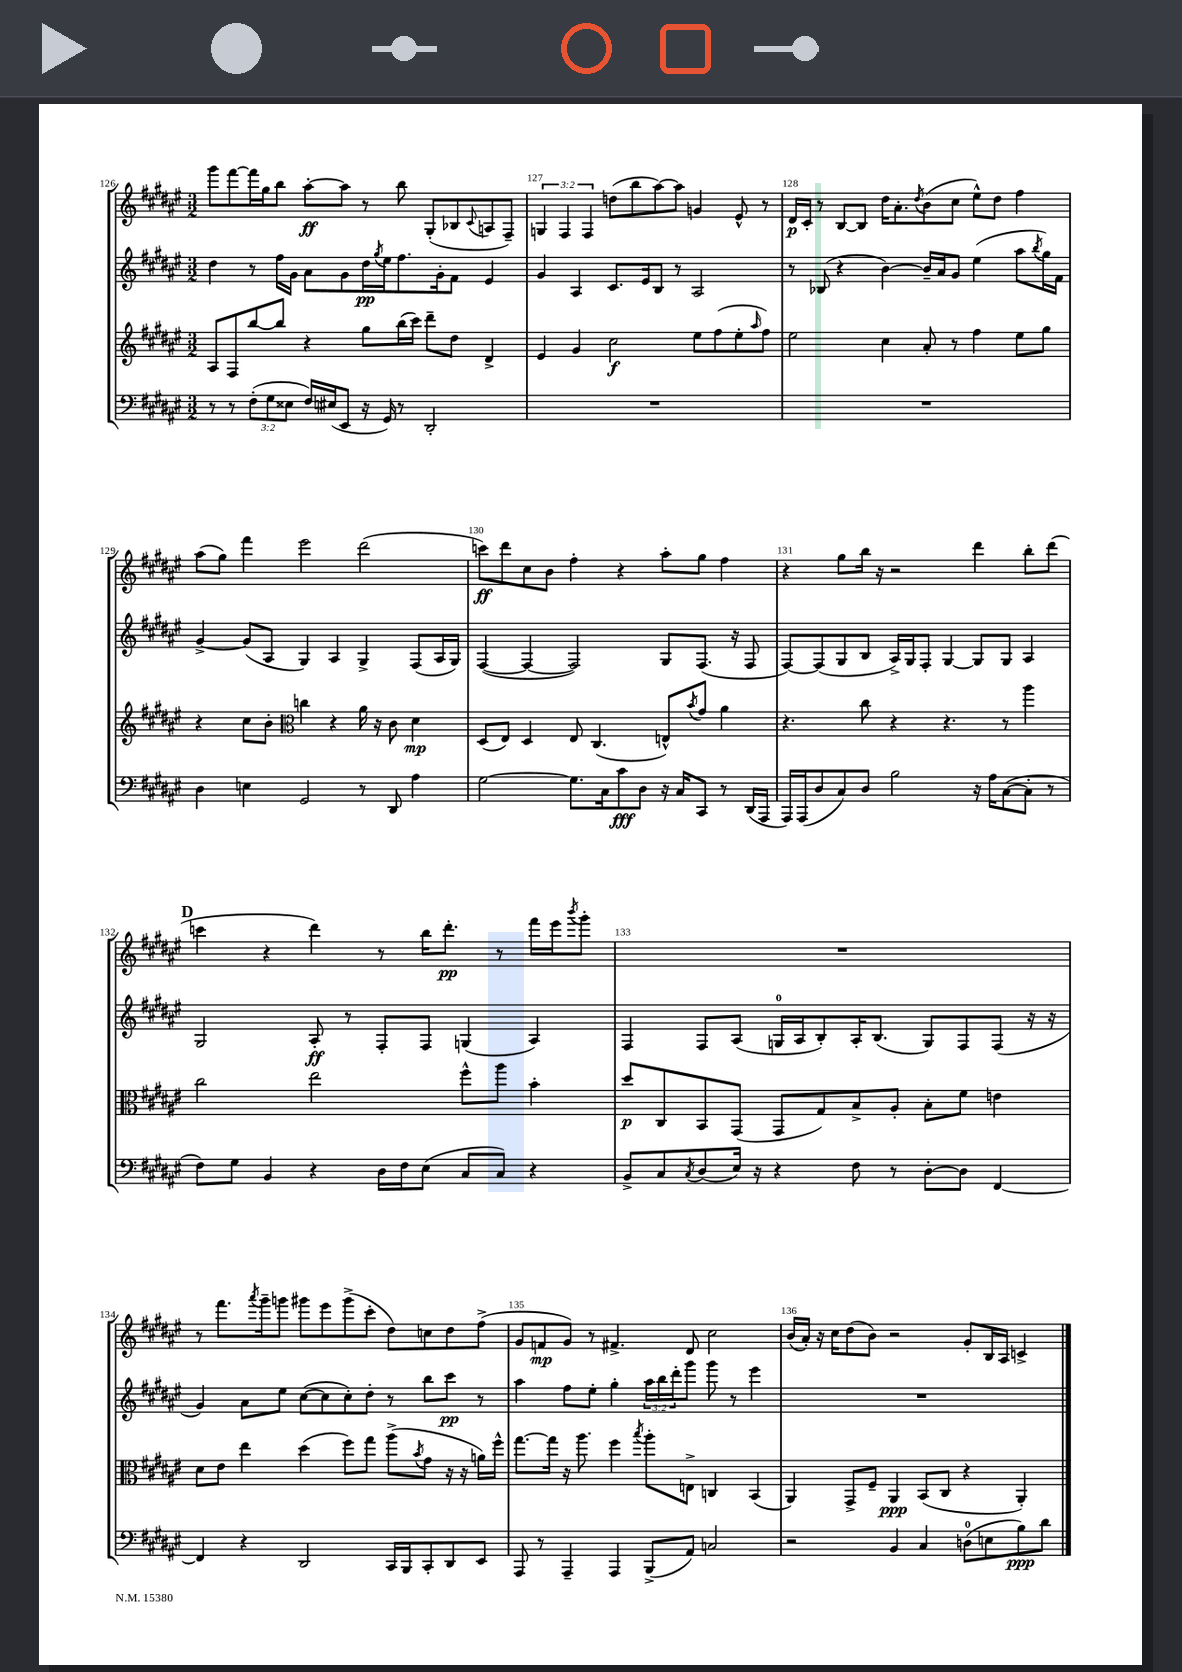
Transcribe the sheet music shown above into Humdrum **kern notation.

**kern	**kern	**kern	**kern
*staff4	*staff3	*staff2	*staff1
*clefF4	*clefG2	*clefG2	*clefG2
*k[f#c#g#d#a#e#]	*k[f#c#g#d#a#e#]	*k[f#c#g#d#a#e#]	*k[f#c#g#d#a#e#]
*M3/2	*M3/2	*M3/2	*M3/2
8r	8A#	4dd#	8ggg#
8r	8F#	.	[8fff#
(12F#'	[8bb	8r	16fff#]
.	.	.	16gg#
12G#	.	.	.
.	8bb]	16ff#	8bb
12E##	.	.	.
.	.	16g#	.
16F#)	4r	8a#	[8aa#'
(16E#	.	.	.
8EE#	.	8g#	8aa#]
16r	8gg#	16dd#	8r
.	.	8qgg#	.
16GG#)	.	16ee#	.
8r	(16bb	8.ff#	8bb
.	16ccc#)	.	.
2DD#'	8ddd#~	.	(8G#'
.	.	16g#'	.
.	8dd#	8f#	8B-
.	.	.	8qqc#
.	4d#^	4e#	8A
.	.	.	8F#~)
=	=	=	=
1.r	4e#	4g#	6G
.	.	.	6F#
.	4g#	4A#	.
.	.	.	6F#
.	2cc#	8.c#	(8dd
.	.	.	8bb
.	.	16e#	.
.	.	8B	[8aa#)
.	.	8r	8aa#]
.	8ee#	2A#	4g
.	(8ff#	.	.
.	8ee#'	.	8e#^^
.	16qqaa#	.	.
.	8ff#)	.	8r
=	=	=	=
1.r	2ee#	8r	16d#
.	.	.	16c#'
.	.	(8B-	8r
.	.	4r	[8B
.	.	.	8B]
.	4cc#	[4b)	16dd#
.	.	.	8.a#'
.	.	.	8qdd#
.	8a#'	16b~]	(8b
.	.	16a#	.
.	8r	8g#	8cc#
.	4ff#	(4ee#	8ee#^^)
.	.	.	8dd#
.	8ee#	8aa#	4ff#
.	.	8qbb	.
.	8gg#	16gg#)	.
.	.	16f#	.
=	=	=	=
4D#	4r	[4g#^	(8aa#
.	.	.	8gg#)
4E	8cc#	(8g#]	4fff#
.	8b'	8A#	.
*	*clefC3	*	*
2GG#	4cc	4G#)	2eee#
.	4r	4A#	.
8r	16a#	4G#^	(2ddd#
.	16r	.	.
8DD#	8c#	.	.
4A#	4d#	(8F#	.
.	.	16A#	.
.	.	16G#)	.
=	=	=	=
[2G#	(8D#	([4F#	8ccc)
.	8E#)	.	8ddd#
.	4D#	4F#_	8cc#
.	.	.	8b
8.G#]	8E#	2F#])	4ff#'
.	(4.C#	.	.
16C#	.	.	.
8c#	.	.	4r
8D#	.	.	.
16r	8E^^)	8G#	8aa#'
16C#	.	.	.
.	8qb	.	.
8CC#	8g#	(8.F#	8gg#
8r	4a#	.	4ff#
.	.	16r	.
(16DD#	.	8F#	.
16AAA#	.	.	.
=	=	=	=
16AAA#)	4.r	[8F#)	4r
(16AAA#	.	.	.
8D#	.	(8F#]	.
8C#)	.	8G#	8gg#
8D#	8cc#	8B	16bb
.	.	.	16r
2B	4r	16A#^)	2r
.	.	16G#	.
.	.	8F#'	.
.	4.r	[4G#	.
16r	.	8G#]	4ddd#
16A#	.	.	.
([8C#	8r	8G#	.
8C#']	4aa#	4A#	8bb'
8r	.	.	(8ddd#
=	=	=	=
8F#)	2cc#	2G#	4ccc
8G#	.	.	.
4BB	.	.	4r
4r	2ee#	8A#'	4ddd#)
.	.	8r	.
16D#	.	8F#'	8r
16F#	.	.	.
(8E#	.	8F#	16bb
.	.	.	8.ddd#'
8C#	8ff#^^	(4G	.
8C#)	8aa#	.	8r
4r	4b'	4A#)	16fff#
.	.	.	16eee#
.	.	.	8qbbb
.	.	.	8ggg#'
=	=	=	=
8BB^	8dd#	4F#	1.r
8C#	8C#	.	.
8qC#	.	.	.
(8D#	8BB	8F#	.
16E#)	(8GG#	(8A#	.
16r	.	.	.
4r	8GG#	16G	.
.	.	16A#	.
.	8G#)	8B')	.
8F#	8B^	16A#'	.
.	.	(8.B	.
8r	8A#'	.	.
[8D#'	8B'	8G)	.
8D#]	8f#	8F#	.
[4FF#	4e	(8F#	.
.	.	16r	.
.	.	16r	.
=	=	=	=
4FF#]	8d#	4g#)	8r
.	8e#	.	8.fff#
4r	4ee#	8a#	.
.	.	.	8qaaa#
.	.	.	16ggg#~
.	.	8ee#	8ggg
2DD#	(4dd#	([8cc#	8ggg#
.	.	8cc#]	8eee#
.	8ff#)	8cc#')	(8ggg#^
.	8gg#	8dd#'	8ccc#'
16CC#	(8aa#^	8r	8dd#)
16BBB	.	.	.
.	8qb	.	.
8CC#'	8g#	8bb	8cc
8DD#	16r	8ccc#	8dd#
.	16r	.	.
8EE#	16a)	8r	(8ff#^
.	16ff#^^	.	.
=	=	=	=
8AAA#	[8.gg#	4aa#	8g#
8r	.	.	8f
.	16gg#]	.	.
4AAA#~	16r	8ff#	8g#)
.	8.aa#	.	.
.	.	8ee#'	8r
4AAA#	4ff#	4gg#'	4.f#^
.	8qbb	.	.
(8BBB^	8aa#'	24aa#	.
.	.	24bb	.
.	.	24ddd#'	.
8AA#)	8E^	8ggg#	8d#
2C	4C	8ggg#	2cc#
.	.	8r	.
.	(4BB	4eee#	.
=	=	=	=
2r	4AA#)	1.r	(16b
.	.	.	16a#')
.	.	.	16r
.	.	.	16cc#
.	8GG#^	.	(8dd#
.	8F#~	.	8b)
4BB	4AA#	.	2r
4C#	(8BB	.	.
.	8C#	.	.
(8D	4r	.	8g#'
8E	.	.	16B
.	.	.	16A#
8B)	4AA#')	.	4c^
8d#	.	.	.
==	==	==	==
*-	*-	*-	*-
